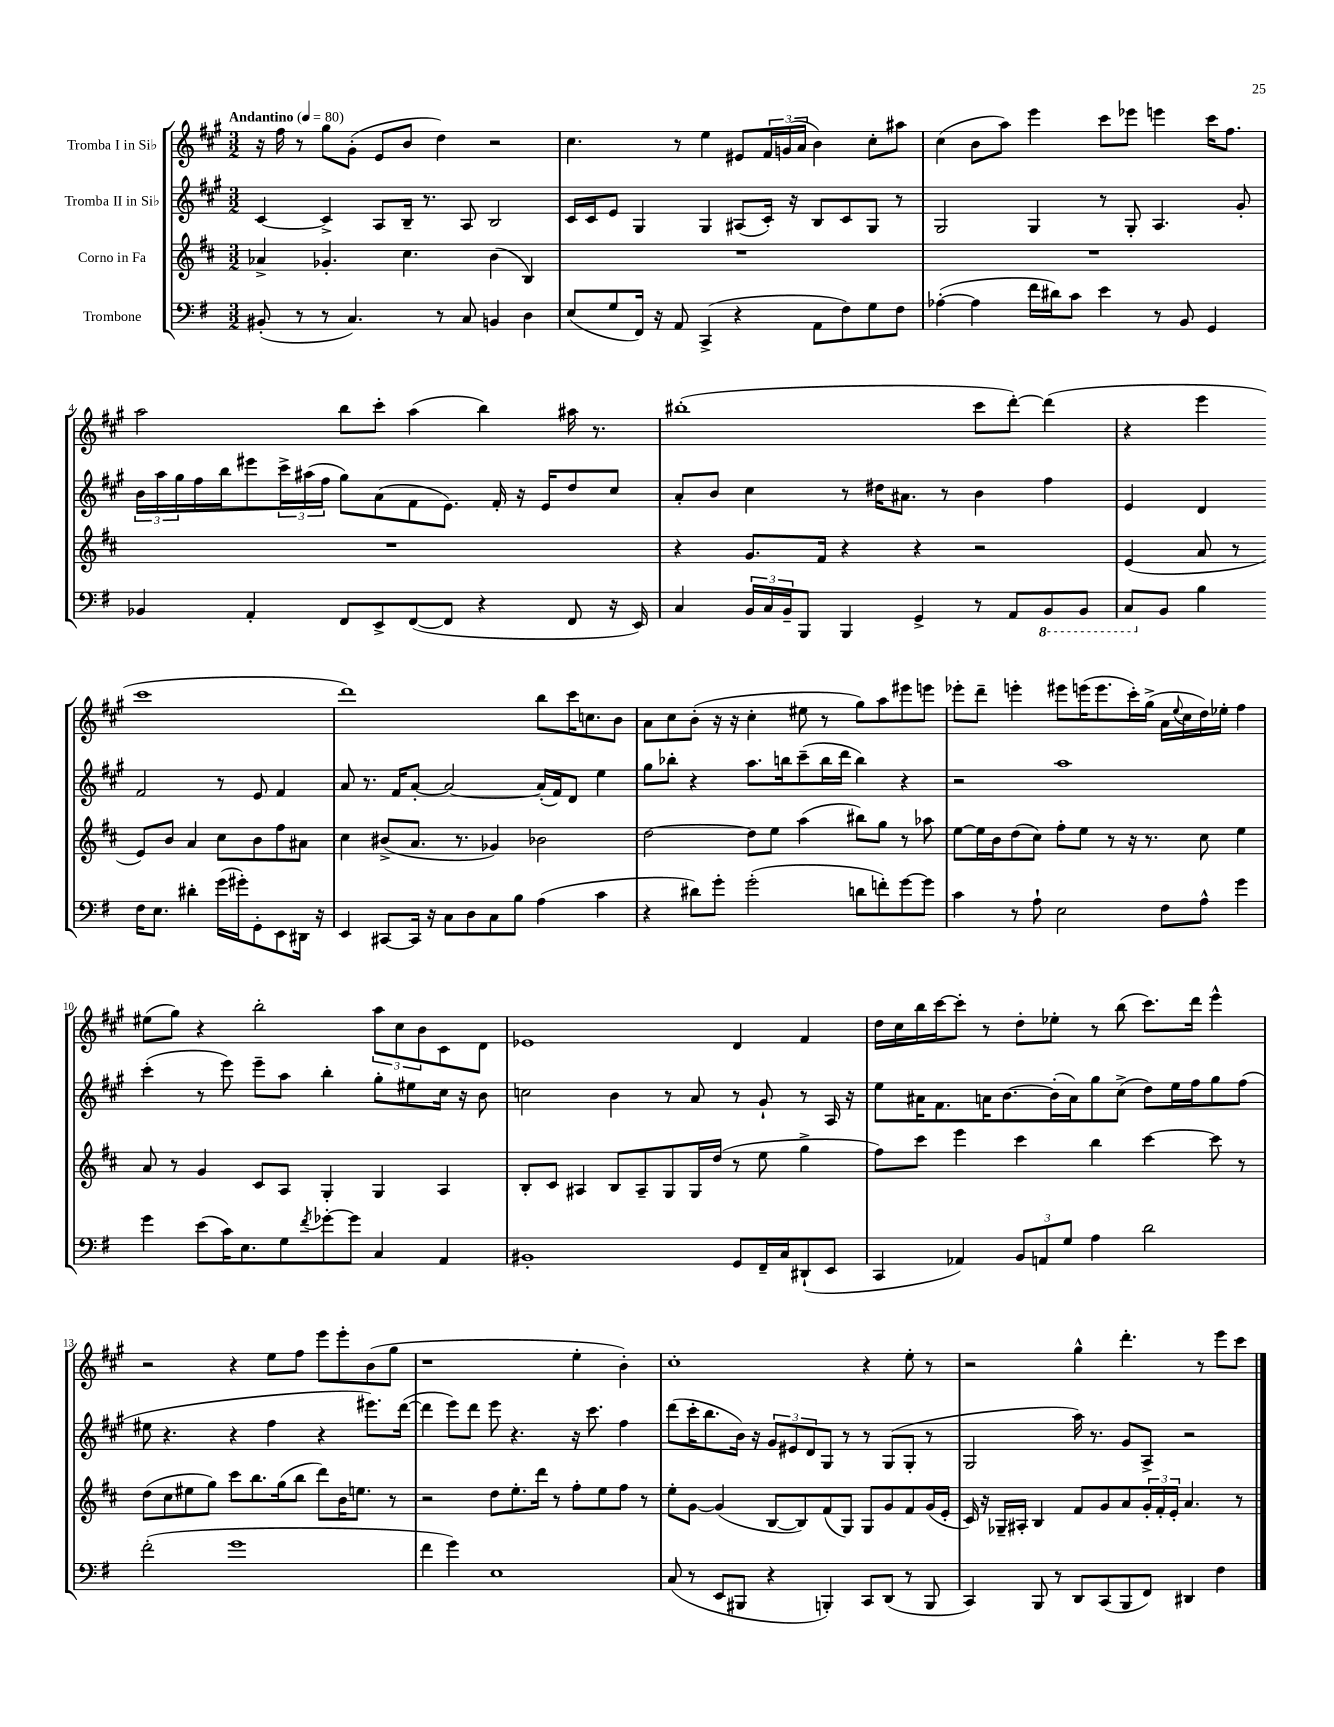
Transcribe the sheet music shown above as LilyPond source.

<<
\new StaffGroup <<
\new Staff = "s0" \with { instrumentName = "Tromba I in Sib" } {
    \clef treble \key a \major \numericTimeSignature \time 3/2 \tempo "Andantino" 4 = 80
    r16 fis''16 r8 gis''8 gis'8-.( e'8 b'8 d''4) r2 |
    cis''4. r8 e''4 eis'8 \tuplet 3/2 { fis'16 g'16( a'16 } b'4) cis''8-. ais''8 |
    cis''4( b'8 a''8) e'''4 cis'''8 ees'''8 e'''4 cis'''16 fis''8. |
    a''2 b''8 cis'''8-. a''4( b''4) ais''16 r8. |
    bis''1-.( cis'''8 d'''8~-.) d'''4( |
    r4 e'''4 cis'''1 |
    d'''1) b''8 cis'''16 c''8. b'8 |
    a'8 cis''8 b'8-.( r16 r16 cis''4-. eis''8 r8 gis''8) a''8 eis'''8 e'''8 |
    ees'''8-. d'''8-- e'''4-. eis'''8 e'''16( e'''8. cis'''16-.) gis''16->( a'16 \appoggiatura { e''8 } cis''16 d''16) ees''16-. fis''4 |
    eis''8( gis''8) r4 b''2-. \tuplet 3/2 { a''8 cis''8 b'8 } cis'8 d'8 |
    ees'1 d'4 fis'4 |
    d''16 cis''16 b''16 cis'''16~ cis'''8-. r8 d''8-. ees''8-. r8 b''8( cis'''8.) d'''16 e'''4-^ |
    r2 r4 e''8 fis''8 e'''8 e'''8-. b'8( gis''8 |
    r1 e''4-. b'4-.) |
    cis''1-. r4 e''8-. r8 |
    r2 gis''4-^ d'''4.-. r8 e'''8 cis'''8 \bar "|." |
}
\new Staff = "s1" \with { instrumentName = "Tromba II in Sib" } {
    \clef treble \key a \major \numericTimeSignature \time 3/2
    cis'4~ cis'4-> a8 b16-- r8. a8 b2 |
    cis'16 cis'16 e'8 gis4 gis4 ais8( cis'16-.) r16 b8 cis'8 gis8 r8 |
    gis2 gis4 r8 gis8-. a4. gis'8-. |
    \tuplet 3/2 { b'16 a''16 gis''16 } fis''16 b''16 eis'''8 \tuplet 3/2 { cis'''16-> ais''16( fis''16 } gis''8) a'8( fis'8 e'8.) fis'16-. r16 e'16 d''8 cis''8 |
    a'8-. b'8 cis''4 r8 dis''16 ais'8. r8 b'4 fis''4 |
    e'4 d'4 fis'2 r8 e'8 fis'4 |
    a'8 r8. fis'16 a'8~-. a'2~ a'16-.( fis'16) d'8 e''4 |
    gis''8 bes''8-. r4 a''8. b''16 cis'''8--( b''16 d'''16 b''4) r4 |
    r2 a''1 |
    cis'''4-.( r8 e'''8) e'''8-- a''8 b''4-. gis''8-. eis''8 cis''16 r16 b'8 |
    c''2 b'4 r8 a'8 r8 gis'8-! r8 a16 r16 |
    e''8 ais'16 fis'8. a'16 b'8.~ b'16-.( a'16) gis''8 cis''8->( d''8) e''16 fis''16 gis''8 fis''8( |
    eis''8 r4. r4 fis''4 r4 eis'''8.) d'''16~( |
    d'''4 e'''8) d'''8 e'''8 r4. r16 cis'''8. fis''4 |
    d'''8( cis'''16-. b''8. b'16) r16 \tuplet 3/2 { gis'8 eis'8 d'8 } gis8 r8 r8 gis8( gis8-. r8 |
    gis2 a''16) r8. gis'8 a8-> r2 \bar "|." |
}
\new Staff = "s2" \with { instrumentName = "Corno in Fa" } {
    \clef treble \key d \major \numericTimeSignature \time 3/2
    aes'4-> ges'4.-. cis''4. b'4( b4) |
    R1. |
    R1. |
    R1. |
    r4 g'8. fis'16 r4 r4 r2 |
    e'4( a'8 r8 e'8) b'8 a'4 cis''8 b'8 fis''8 ais'8 |
    cis''4 bis'8->( a'8. r8. ges'4) bes'2 |
    d''2~ d''8 e''8 a''4( bis''8) g''8 r8 aes''8 |
    e''8~ e''16 b'16 d''8( cis''8) fis''8-. e''8 r8 r16 r8. cis''8 e''4 |
    a'8 r8 g'4 cis'8 a8 g4-. g4 a4 |
    b8-. cis'8 ais4 b8 ais8-- g8 g16 d''16( r8 e''8 g''4-> |
    fis''8) cis'''8 e'''4 cis'''4 b''4 cis'''4~ cis'''8 r8 |
    d''8( cis''8 eis''8 g''8) cis'''8 b''8. g''16( b''8 d'''8) b'16 e''8. r8 |
    r2 d''8 e''8.-. d'''16 r8 fis''8-. e''8 fis''8 r8 |
    e''8-. g'8~ g'4( b8~ b8) fis'8( g8) g8 g'8 fis'8 g'16( e'16-. |
    cis'16) r16 ges16-- ais16-. b4 fis'8 g'8 a'8 \tuplet 3/2 { g'16-. fis'16-. e'16-. } a'4. r8 \bar "|." |
}
\new Staff = "s3" \with { instrumentName = "Trombone" } {
    \clef bass \key g \major \numericTimeSignature \time 3/2
    bis,8-.( r8 r8 c4.) r8 c8 b,4 d4 |
    e8( g8 fis,16) r16 a,8 c,4->( r4 a,8 fis8) g8 fis8 |
    aes4~-.( aes4 fis'16 dis'16) c'8 e'4 r8 b,8 g,4 |
    bes,4 a,4-. fis,8 e,8-> fis,8~( fis,8 r4 fis,8 r16 e,16) |
    c4 \tuplet 3/2 { b,16 c16 b,16-- } b,,8 b,,4 g,4-> r8 a,8 \ottava #-1 b,,8 b,,8 |
    c,8 \ottava #0 b,8 b4 fis16 e8. dis'4-. g'16( gis'16-.) g,8-. e,8 dis,16 r16 |
    e,4 cis,8~ cis,16 r16 c8 d8 c8 b8 a4( c'4 |
    r4 dis'8) g'8-. g'2-.( d'8 f'8-.) g'8~ g'8 |
    c'4 r8 a8-! e2 fis8 a8-^ g'4 |
    g'4 e'8( c'16) e8. g8 \acciaccatura { fis'8 } ges'8~-. ges'8 c4 a,4 |
    bis,1-. g,8 fis,16-- c16 dis,8-!( e,8 |
    c,4 aes,4) \tuplet 3/2 { b,8 a,8 g8 } a4 d'2 |
    fis'2-.( g'1 |
    fis'4 g'4) e1 |
    c8( r8 e,8 bis,,8 r4 b,,4-.) c,8 d,8( r8 b,,8 |
    c,4) b,,8 r8 d,8 c,8( b,,8 fis,8) dis,4 fis4 \bar "|." |
}
>>
>>
